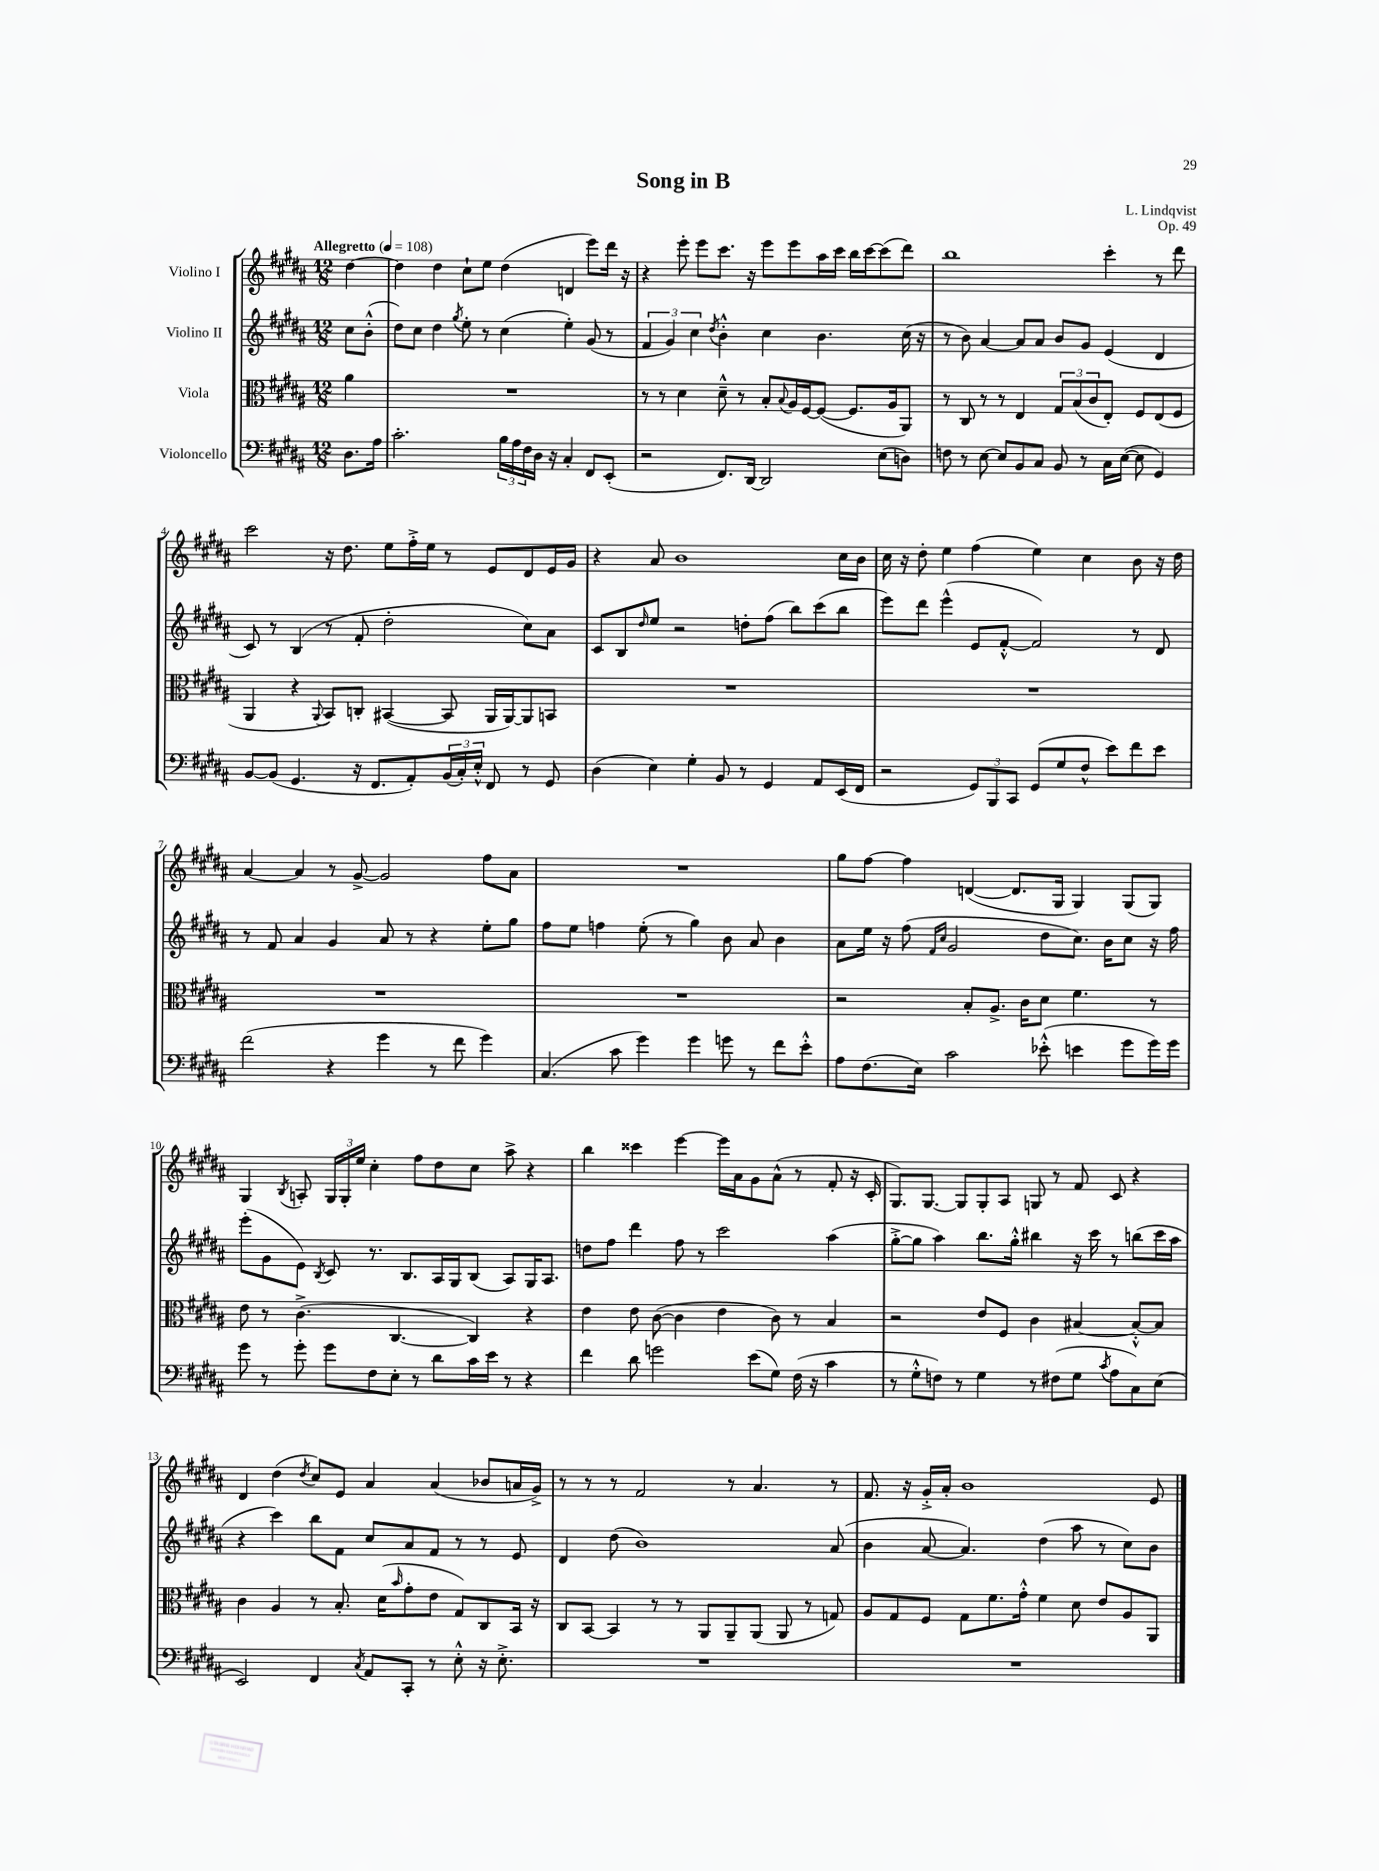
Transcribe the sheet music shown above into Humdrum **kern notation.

**kern	**kern	**kern	**kern
*part4	*part3	*part2	*part1
*staff4	*staff3	*staff2	*staff1
*I"Violoncello	*I"Viola	*I"Violino II	*I"Violino I
*clefF4	*clefC3	*clefG2	*clefG2
*k[f#c#g#d#a#]	*k[f#c#g#d#a#]	*k[f#c#g#d#a#]	*k[f#c#g#d#a#]
*M12/8	*M12/8	*M12/8	*M12/8
*MM108	*MM108	*MM108	*MM108
=	=	=	=
!	!	!	!LO:TX:a:B:t=Allegretto
8.D#\L	4a#\	8cc#\L	[4dd#\
.	.	(8b'^^\J	.
16A#\Jk	.	.	.
=1	=1	=1	=1
2.c#'\	1.r	8dd#\L)	4dd#\]
.	.	8cc#\J	.
.	.	4dd#\	4dd#\
.	.	8qgg#/	.
.	.	8ee'\	8cc#`\L
.	.	8r	8ee\J
24B\LL	.	(4cc#\	(4dd#\
24A#\	.	.	.
24F#\	.	.	.
16D#\JJ	.	.	.
16r	.	.	.
4C#'/	.	4ee'\)	4dn/
8FF#/L	.	(8g#/	8eee\L)
(8EE'/J	.	8r	16ddd#\Jk
.	.	.	16r
=2	=2	=2	=2
2r	8r	6f#/	4r
.	8r	.	.
.	.	6g#/)	.
.	4d#\	.	8eee'\
.	.	6cc#\	.
.	.	.	8eee\L
.	.	8qdd#/	.
8.FF#/L)	8d#~^^\	4b'^^\	8.ccc#\J
.	8r	.	.
[16DD#/Jk	.	.	16r
2DD#/]	8B'/L	4cc#\	8eee\L
.	8qqB/	.	.
.	16A#/L	.	8eee\
.	[16F#/J	.	.
.	(8F#/J_	4.b\	16aa#\L
.	.	.	16ccc#\JJ
.	8.F#/L]	.	16bb\LL
.	.	.	[16ccc#\J
(8E\L	.	.	(8ccc#\]
.	16A#/k	.	.
8Dn\J)	8AA#/J)	(16cc#\	8ddd#\J)
.	.	16r	.
=3	=3	=3	=3
8Fn\	8r	8r	1bb
8r	8C#/	8b\)	.
[8E\	8r	[4a#/	.
8E/L]	8r	.	.
8BB/	4E/	8a#/L]	.
8C#/J	.	8a#/J	.
8BB/	12G#/L	8b/L	.
.	(12B/	.	.
8r	.	8g#/J	.
.	12c#/	.	.
16C#\LL	8E'/J)	(4e/	4ccc#'\
([16E\JJ	.	.	.
8E\]	8F#/L	.	.
4GG#/)	(8E/	4d#/	8r
.	8F#/J	.	8ddd#\
!!LO:LB:g=z
=4	=4	=4	=4
[8BB/L	4AA#/	8c#/)	2ccc#\
(8BB/J]	.	8r	.
4.GG#/	4r	(4B/	.
.	8qqAA#/	.	.
.	8BB/L)	8r	16r
.	.	.	8.dd#\
16r	8Cn'/J	8f#'/	.
8.FF#/L	.	.	.
.	([4BB#X/	2dd#'\	8ee\L
8AA#'/)	.	.	16ff#'^\L
.	.	.	16ee\JJ
(24BB/L	8BB#/]	.	8r
24C#'/)	.	.	.
24E'^^/JJ	.	.	.
8FF#/	16AA#/LL	.	8e/L
.	[16AA#/J)	.	.
8r	8AA#/]	8cc#\L)	8d#/
8GG#/	8BBn/J	8a#\J	16e/L
.	.	.	16g#/JJ
=5	=5	=5	=5
(4D#\	1.r	8c#/L	4r
.	.	8B/	.
.	.	16qqdd#/	.
4E\)	.	8ee/J	8a#/
.	.	2r	1b
4G#'\	.	.	.
8BB/	.	.	.
8r	.	8ddn'\L	.
4GG#/	.	(8ff#\J	.
.	.	8bb\L)	.
8AA#/L	.	(8ccc#\	.
(16EE/L	.	8bb\J	16cc#\LL
16FF#/JJ	.	.	16b\JJ
=6	=6	=6	=6
2r	1.r	8eee\L)	16cc#\
.	.	.	16r
.	.	8ddd#\J	8dd#'\
.	.	(4eee^^\	4ee\
12GG#/L)	.	8e/L	(4ff#\
12BBB/	.	.	.
.	.	[8f#'^^/J	.
12CC#/J	.	.	.
(8GG#/L	.	2f#/])	4ee\)
8G#/	.	.	.
8F#^^/J	.	.	4cc#\
8e\L)	.	.	.
8f#\	.	8r	8b\
8e\J	.	8d#/	16r
.	.	.	16dd#\
!!LO:LB:g=z
=7	=7	=7	=7
(2f#\	1.r	8r	[4a#/
.	.	8f#/	.
.	.	4a#/	4a#/]
4r	.	4g#/	8r
.	.	.	[8g#^/
4g#\	.	8a#/	2g#/]
.	.	8r	.
8r	.	4r	.
8f#\	.	.	.
4g#\)	.	8ee'\L	8ff#\L
.	.	8gg#\J	8a#\J
=8	=8	=8	=8
(4.C#/	1.r	8ff#\L	1.r
.	.	8ee\J	.
.	.	4ffn\	.
8c#\	.	.	.
4g#\)	.	(8ee'\	.
.	.	8r	.
4g#\	.	4gg#\)	.
8gn\	.	8b\	.
8r	.	8a#/	.
8f#\L	.	4b\	.
8e'^^\J	.	.	.
=9	=9	=9	=9
8A#\L	2r	8a#\L	8gg#\L
(8.F#\	.	16ee\Jk	[8ff#\J
.	.	16r	.
.	.	(8ff#\	4ff#\]
16E\Jk)	.	.	.
.	.	16qqf#/LL	.
.	.	16qqcc#/JJ	.
2c#\	.	2g#/	.
.	8B'/L	.	([4dn/
.	8.A#^/J	.	.
.	.	.	8.d/L]
.	16c#\KL	.	.
(8e-X'^^\	8d#\J	8dd#\L	.
.	.	.	16G#/Jk
4en\	4.f#\	8.cc#\J)	4G#/)
.	.	16b\KL	.
8g#\L	.	8cc#\J	(8G#/L
16g#\L)	8r	16r	8G#/J)
16g#\JJ	.	16ff#\	.
!!LO:LB:g=z
=10	=10	=10	=10
8g#\	8e\	(8eee'\L	4G#/
8r	8r	8g#\	.
.	.	.	8qB/
8g#'\	(4.c#^\	8e\J)	8An'/
.	.	8qB/	.
8g#\L	.	8c#/	24G#/LL
.	.	.	24G#'/
.	.	.	24ee/JJ
8F#\	.	8.r	4cc#'\
8E'\J	[4.C#/	.	.
.	.	8.B/L	.
8r	.	.	8ff#\L
8d#\L	.	16A#/L	8dd#\
.	.	16G#/J	.
16c#\L	4C#/])	(8B/J	8cc#\J
16e\JJ	.	.	.
8r	.	8A#/L)	8aa#^\
4r	4r	16G#/K	4r
.	.	8.A#/J	.
=11	=11	=11	=11
4f#\	4e\	8ddn\L	4bb\
.	.	8ff#\J	.
8d#\	8e\	4ddd#\	4ccc##X\
2gn\	([8c#\	.	.
.	4c#\]	8ff#\	[4eee\
.	.	8r	.
.	4e\	2ccc#\	16eee\LL]
.	.	.	16a#\J
(8e\L	.	.	8g#\
8G#\J)	8c#\)	.	(8a#^^\J
(16F#\	8r	.	8r
16r	.	.	.
4c#\	4B/	(4aa#\	8f#'/
.	.	.	16r
.	.	.	16c#'/
=12	=12	=12	=12
8r	2r	[8gg#'^\L	8.G#/L)
8G#'^^\L	.	8gg#\J]	.
.	.	.	[8.G#/J
8Fn\J)	.	4aa#\)	.
8r	.	.	8G#/L]
4G#\	8e/L	8.bb\L	8G#'/
.	8F#/J	.	8A#/J
.	.	16gg#'^^\Jk	.
8r	4c#\	4bb#X\	8Gn/
(8F#X\L	.	.	8r
8G#\J	[4B#X/	16r	8f#/
.	.	16ccc#\	.
8qc#/	.	.	.
8A#\L	.	8r	8c#/
8C#\)	8B#'^^/L_	(8bbn\L	4r
(8E\J	8B#/J]	16ccc#\L	.
.	.	16aa#\JJ	.
!!LO:LB:g=z
=13	=13	=13	=13
2EE/)	4c#\	4r	4d#/
.	4A#/	4ccc#\)	(4dd#\
.	.	.	8qdd#/
4FF#/	8r	8bb\L	8cc#/L)
.	8.B'/	8f#\J	8e/J
8qC#/	.	.	.
8AA#/L	.	8cc#/L	4a#/
.	(16d#\KL	.	.
.	16qqb/	.	.
8CC#'/J	8g#'\	8a#/	.
8r	8e\J	8f#/J	(4a#/
8E'^^\	8G#/L)	8r	.
16r	8C#/	8r	8b-X/L
8.E'^\	.	.	.
.	16BB/Jk	8e/	16an/L
.	16r	.	16g#^/JJ)
=14	=14	=14	=14
1.r	8C#/L	4d#/	8r
.	[8BB/J	.	8r
.	4BB/]	(8dd#\	8r
.	.	1b)	2f#/
.	8r	.	.
.	8r	.	.
.	8AA#/L	.	.
.	8AA#~/	.	8r
.	(8AA#/J	.	4.a#/
.	8AA#/	.	.
.	8r	.	.
.	8Gn/)	(8a#/	8r
=15	=15	=15	=15
1.r	8A#/L	4b\	8.f#/
.	8G#/	.	.
.	.	.	16r
.	8F#/J	[8a#/	16g#'^/LL
.	.	.	16a#'/JJ
.	8G#\L	4.a#/])	1b
.	8.f#\	.	.
.	16g#'^^\Jk	.	.
.	4f#\	(4dd#\	.
.	8d#\	8aa#\	.
.	8e/L	8r	.
.	8A#/	8cc#\L)	.
.	8AA#/J	8b\J	8e/
==	==	==	==
*-	*-	*-	*-
